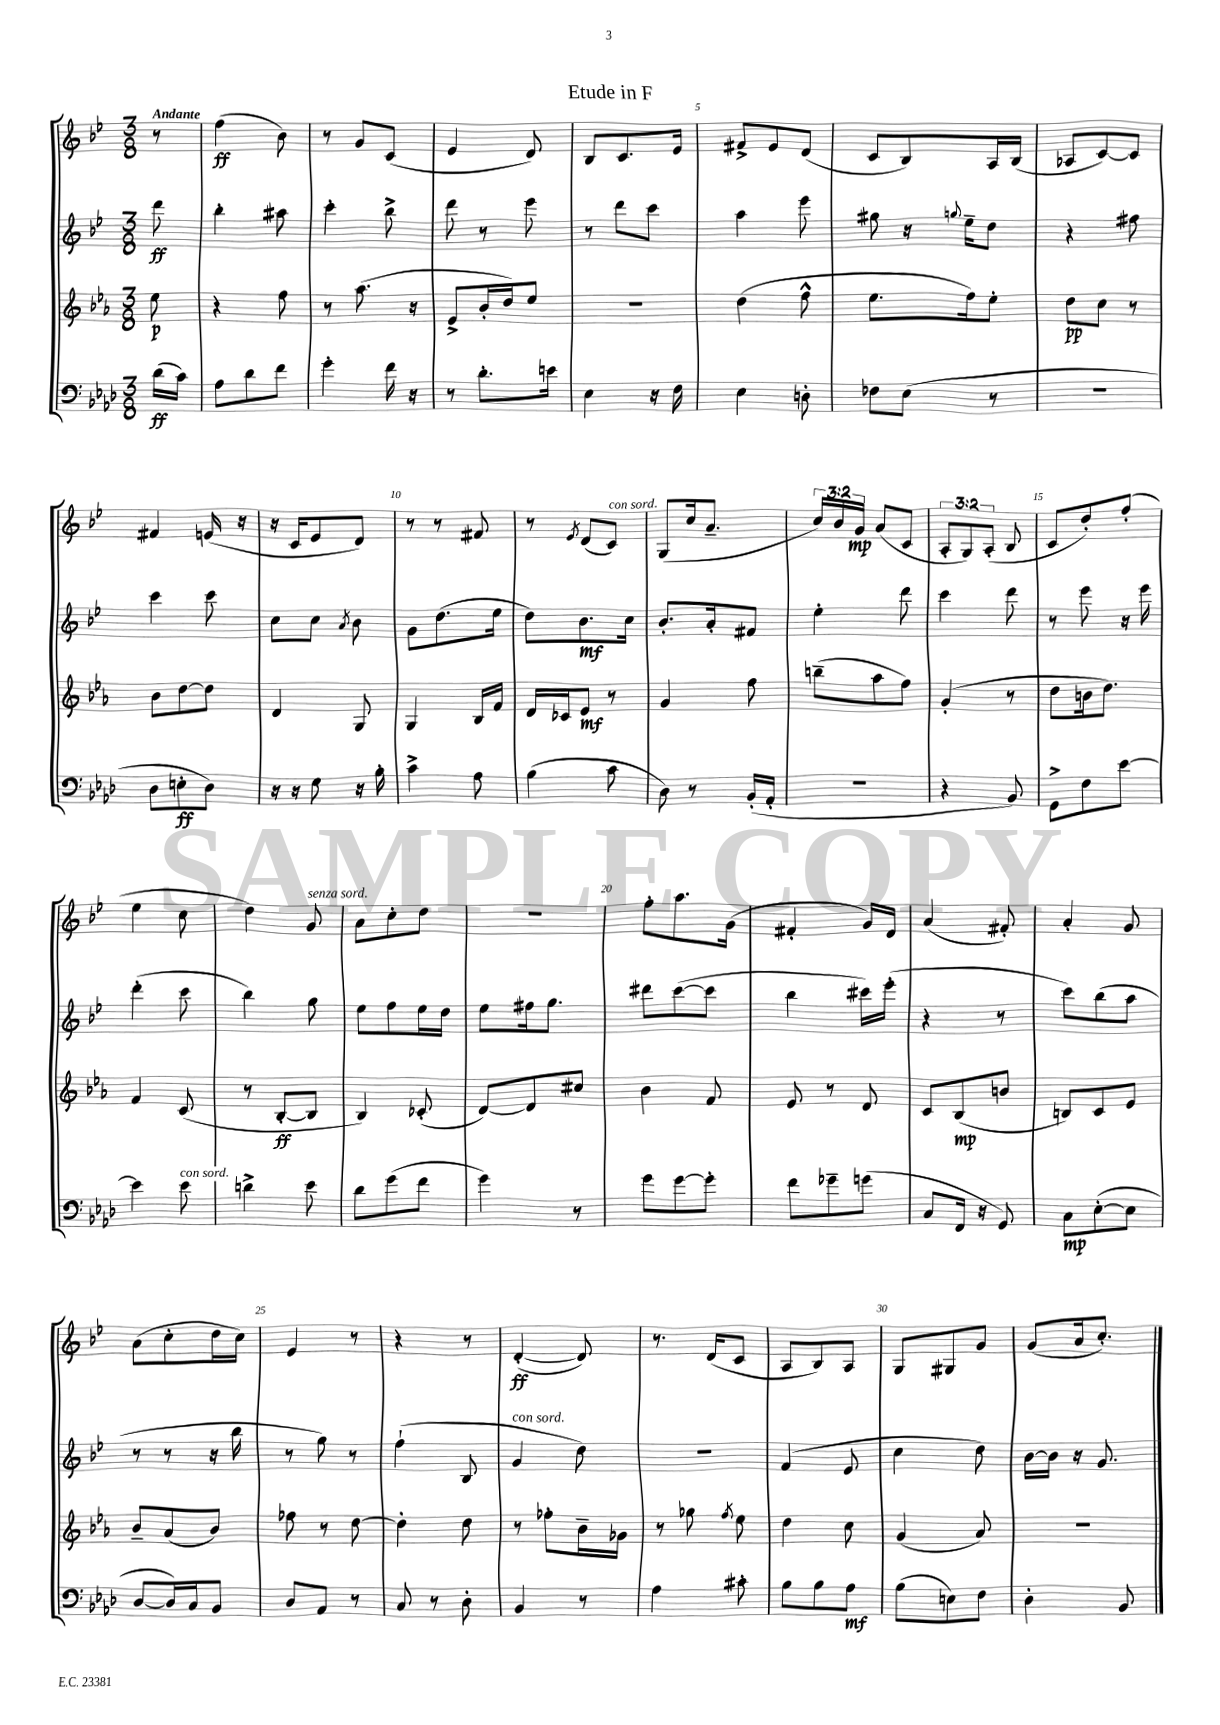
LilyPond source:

\header { title = "Etude in F" }
<<
\new StaffGroup <<
\new Staff = "s0" {
    \clef treble \key bes \major \numericTimeSignature \time 3/8 \override Staff.TupletNumber.text = #tuplet-number::calc-fraction-text \partial 8 \tempo "Andante"
    \autoBeamOff r8 |
    f''4\ff( bes'8) |
    r8 g'8[ c'8]( |
    ees'4 d'8) |
    bes8[ c'8. ees'16] |
    fis'8[-> ees'8 d'8]( |
    c'8[ bes8) a16 bes16]( |
    aes8[ c'8~) c'8] |
    fis'4 e'16( r16 |
    r16 c'16[ ees'8 d'8]) |
    r8 r8 fis'8 |
    r8 \acciaccatura { ees'8 } d'8[( c'8]^\markup { \italic "con sord." }) |
    g8[( c''16 a'8.]-- |
    \tuplet 3/2 { c''16[) bes'16 g'16]\mp } a'8[( c'8] |
    \tuplet 3/2 { a8[-. g8) a8]-.( } bes8 |
    c'8[ d''8-.) f''8]-.( |
    ees''4 c''8 |
    d''4) g'8^\markup { \italic "senza sord." } |
    a'8[ c''8-. d''8] |
    R4. |
    f''8[-. a''8. g'16]( |
    fis'4-. g'16[) d'16] |
    a'4( fis'8-.) |
    a'4-. g'8 |
    a'8[( c''8-. d''16 c''16]) |
    ees'4 r8 |
    r4 r8 |
    d'4~-.\ff( d'8) |
    r8. d'16[( c'8] |
    a8[ bes8) a8] |
    g8[ gis8 g'8] |
    g'8[( a'16 c''8.]-.) \bar "|." |
}
\new Staff = "s1" {
    \clef treble \key bes \major \numericTimeSignature \time 3/8 \partial 8
    \autoBeamOff d'''8\ff |
    bes''4-. ais''8 |
    c'''4-. bes''8-> |
    d'''8 r8 ees'''8 |
    r8 d'''8[ c'''8] |
    a''4 ees'''8 |
    gis''8 r16 \appoggiatura { g''8 } ees''16[-- d''8] |
    r4 fis''8 |
    c'''4 c'''8 |
    c''8[ c''8] \acciaccatura { a'8 } bes'8 |
    g'8[ d''8.( ees''16] |
    d''8[) bes'8.\mf c''16] |
    bes'8.[-. a'16-. fis'8] |
    ees''4-. d'''8 |
    c'''4 d'''8 |
    r8 ees'''8 r16 ees'''16 |
    d'''4-.( c'''8 |
    bes''4) g''8 |
    ees''8[ f''8 ees''16 d''16] |
    ees''8[ fis''16 g''8.] |
    dis'''8[ c'''8~( c'''8] |
    bes''4 cis'''16[) ees'''16]-.( |
    r4 r8 |
    c'''8[) bes''8( a''8] |
    r8 r8 r16 bes''16 |
    r8 g''8) r8 |
    f''4-!( bes8 |
    g'4^\markup { \italic "con sord." } d''8) |
    R4. |
    f'4( ees'8 |
    c''4 d''8) |
    bes'16[~ bes'16] r16 g'8. \bar "|." |
}
\new Staff = "s2" {
    \clef treble \key ees \major \numericTimeSignature \time 3/8 \partial 8
    \autoBeamOff ees''8\p |
    r4 f''8 |
    r8 aes''8.( r16 |
    ees'8[-> bes'16-. d''16) ees''8] |
    R4. |
    d''4( f''8-^ |
    ees''8.[ f''16) ees''8]-. |
    d''8[\pp c''8] r8 |
    bes'8[ d''8~ d''8] |
    d'4 g8 |
    g4 bes16[ f'16] |
    d'16[ ces'16 ees'8]\mf r8 |
    g'4 f''8 |
    b''8[--( aes''8 f''8]) |
    g'4-.( r8 |
    d''8[ b'16 d''8.]) |
    f'4 c'8( |
    r8 bes8[~-.\ff bes8] |
    bes4) ces'8-.( |
    d'8[~) d'8 cis''8] |
    bes'4 f'8 |
    ees'8 r8 d'8 |
    c'8[ bes8\mp( b'8] |
    b8[) c'8 ees'8] |
    bes'8[-- aes'8( bes'8]) |
    fes''8 r8 d''8~ |
    d''4-. d''8 |
    r8 fes''8[-. bes'16-- ges'16] |
    r8 ges''8 \acciaccatura { f''8 } ees''8 |
    d''4 c''8 |
    g'4( aes'8) |
    R4. \bar "|." |
}
\new Staff = "s3" {
    \clef bass \key aes \major \numericTimeSignature \time 3/8 \partial 8
    \autoBeamOff des'16[\ff( c'16]) |
    aes8[ des'8 f'8] |
    g'4-. f'16 r16 |
    r8 des'8.[-. e'16] |
    ees4 r16 f16 |
    ees4 d8-. |
    fes8[ ees8]( r8 |
    R4. |
    des8[ e8-.\ff des8]) |
    r16 r16 g8 r16 bes16-. |
    c'4-> aes8 |
    bes4( c'8 |
    des8) r8 bes,16[-.( aes,16]-. |
    R4. |
    r4 bes,8) |
    g,8[-> f8 ees'8]~ |
    ees'4 ees'8^\markup { \italic "con sord." } |
    d'4-> ees'8 |
    des'8[ g'8( f'8] |
    g'4) r8 |
    g'8[ g'8~ g'8]-. |
    f'8[ ges'8-- g'8]( |
    c8[ f,16] r16 g,8) |
    c8[\mp ees8~-.( ees8] |
    des8[~ des16) c16 bes,8] |
    des8[ aes,8] r8 |
    c8 r8 des8-. |
    bes,4 r8 |
    aes4 cis'8-. |
    bes8[ bes8 aes8]\mf |
    bes8[( e8) f8] |
    des4-. bes,8 \bar "|." |
}
>>
>>
\layout { \context { \Score \override BarNumber.break-visibility = ##(#f #t #t) barNumberVisibility = #(every-nth-bar-number-visible 5) } }
